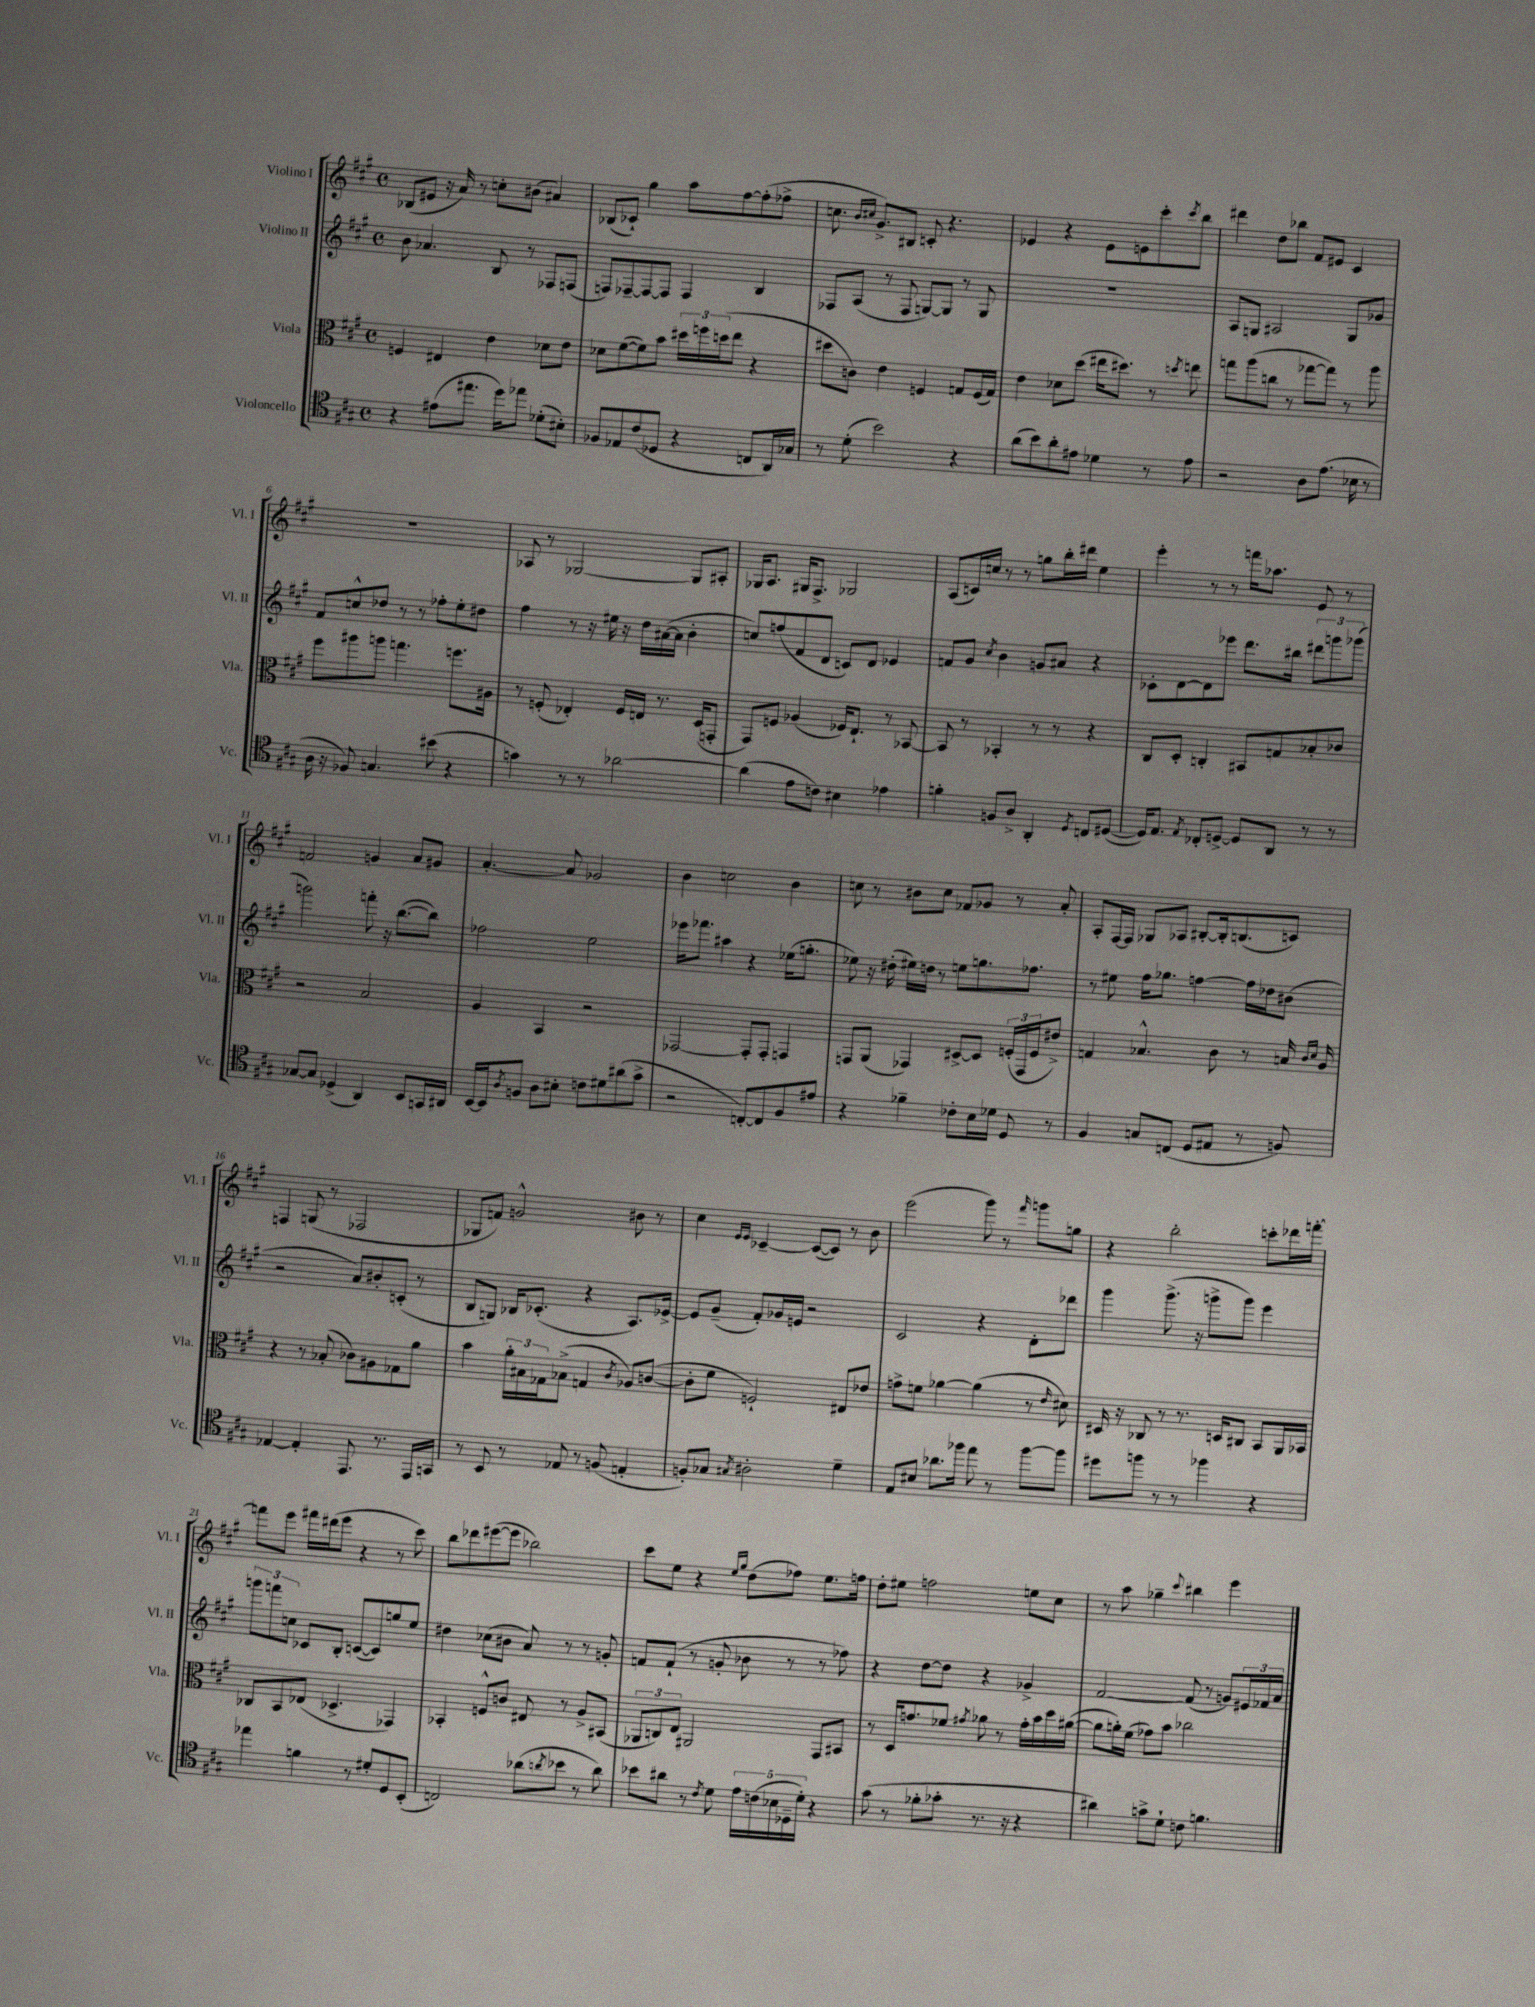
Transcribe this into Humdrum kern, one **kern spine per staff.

**kern	**kern	**kern	**kern
*part4	*part3	*part2	*part1
*staff4	*staff3	*staff2	*staff1
*I"Violoncello	*I"Viola	*I"Violino II	*I"Violino I
*I'Vc.	*I'Vla.	*I'Vl. II	*I'Vl. I
*clefC4	*clefC3	*clefG2	*clefG2
*k[f#c#g#]	*k[f#c#g#]	*k[f#c#g#]	*k[f#c#g#]
*M4/4	*M4/4	*M4/4	*M4/4
*met(c)	*met(c)	*met(c)	*met(c)
=1	=1	=1	=1
4r	4Fn/	8b\	(8B-X/L
.	.	4.a-X/	8e#X/J
(8e#X\L	4E#X/	.	16r
.	.	.	16a/)
8.ee#X\J	.	.	8r
.	4e\	8B/	8ccn'\L
16dd\KL)	.	.	.
8ee-X\J	.	8r	(8b#X\J
(8d-X'\L	8d-X\L	8F-X/L	4a#X/)
8B#X'\J)	8e\J	(8Fn/J	.
=2	=2	=2	=2
8F-X/L	8d-X\L	8Fn/L)	(8B-X/L
8E-X/	([8f#\	[8F-X~/	8c-X`/J)
(8c#/	8f#\])	8F-/_	4gg#\
8D-X/J	8b\J	8F-/J]	.
4r	24dd#X\LL	4F-/	8aa\L
.	24ffn\	.	.
.	(24ddn\J	.	.
.	8ee\J	.	[8ff#\
8Cn/L	4r	4B/	(8ff#'\]
16AA/L)	.	.	8ff-X^\J
16G-X/JJ	.	.	.
=3	=3	=3	=3
8r	8dd#X\L	8F-X/L	8.ccn\
(8d'\	8cn\J)	(8A/J	.
.	.	.	16qqb/LL
.	.	.	16qqcc#X/JJ
.	.	.	8.g#^/L)
2b\)	4e\	8r	.
.	.	8F-/	8B#X/J
.	4Fn/	[8Gn/L)	8cn'/
.	.	8G/J]	4.r
4r	8Gn/L	8r	.
.	(16F/L	8G/	.
.	16G/JJ)	.	.
=4	=4	=4	=4
(8a\L	4e\	1r	4e-X/
8b\)	.	.	.
8a'\	8d-X\L	.	4r
8e#X\J	(8dd\J	.	.
4d-X\	16ee#X\KL	.	8e-\L
.	8.dd#X\J)	.	.
.	.	.	8en\
8r	8r	.	8ccc#'\
.	8qddn/	.	8qccc#/
8e#\	8een\	.	8bb\J
=5	=5	=5	=5
2r	8ggn\L	8A/L	4ddd#X\
.	(8aa\	8Gn/J	.
.	8ccn\J	2A#X/	8dd\L
.	8r	.	8bb-X\J
8A\L	[8gg-X\L	.	8f#/L
(8.e\J	8gg-\J])	.	8e#X/J
.	8r	8G/L	4c#/
16B-X\	.	.	.
8r	8aa\	8g-X/J	.
!!LO:LB:g=z
=6	=6	=6	=6
16A\	8ff#\L	8f#/L	1r
16r	.	.	.
8F-X/)	8aa#X\	8ccn^^/	.
4.Gn/	8aan\J	8dd-X/J	.
.	4.ggn\	8r	.
.	.	8r	.
(8b#X\	.	8ff-X'\L	.
4r	8.ffn\L	8ee'\	.
.	.	8dd#X\J	.
.	16A#X\Jk	.	.
=7	=7	=7	=7
4gn\)	8r	4ff#\	8A-X/
.	(8Fn'/	.	8r
8r	4E-X'/)	8r	[2G-X/
8r	.	16r	.
.	.	16ee#X\	.
[2a-X\	16F/LL	16r	.
.	16En/JJ	16dd\LL	.
.	8.r	([16a#X\	.
.	.	16a#\JJ]	.
.	.	4b'\	8G-/L]
.	(16D/KL	.	.
.	8GGn'/J	.	8A#X'/J
=8	=8	=8	=8
(4a-\]	8GG#/L)	8ccn/L)	16G-X/KL
.	.	.	8.A/J
.	8Fn/J	(8ffn/	.
8e\L	(4A-X/	8f#/	16G#X/KL
.	.	.	8.F#^/J
8cn\J)	.	8d/J	.
4B#X\	16F-X/KL)	8cn/L)	2G-X/
.	8.E`/J	.	.
.	.	8d/J	.
4e-X\	8r	4e-X/	.
.	[8BB-X/	.	.
=9	=9	=9	=9
4fn'\	8BB-/]	8fn/L	(8A/L
.	8r	8g#/J	16cn/L)
.	.	.	16ccn/JJ
.	.	8qcc#/	.
8Fn/L	4BB-X'/	4b\	8r
8A^/J	.	.	8r
4AA'/	8r	8gn/L	8ggn\L
.	8r	8a#X/J	16bb'\L
.	.	.	16ddd#X\JJ
8qD/	.	.	.
8Cn/L	4r	4r	4ee\
([8D#X/J	.	.	.
=10	=10	=10	=10
16D#/KL])	8C#/L	8c-X'\L	4eee'\
8.E/J	.	.	.
.	8D'/J	[8d\	.
8qE/	.	.	.
8C-X'/L	4Cn'/	8d\]	8r
[8Dn^/J	.	8eee-X\J	8r
8D/L]	8BB#X/L	8.ddd\L	16fffn\KL
.	.	.	8.aa-X\J
8AA/J	8Gn/	.	.
.	.	16bb#X\Jk	.
8r	8B-X'/	12ddd#X\L	8e/
.	.	12gggn\	.
8r	8c-X/J	.	8r
.	.	(12ggg-X\J	.
!!LO:LB:g=z
=11	=11	=11	=11
[8G-X/L	2r	2gggn\)	2fn/
8G-/J]	.	.	.
(4D-X^/	.	.	.
4AA/)	2B/	8fffn'\	4gn/
.	.	16r	.
.	.	([8.bb\L	.
8BB/L	.	.	8a/L
16GGn/L	.	8bb\J])	8g#X/J
16AA#X/JJ	.	.	.
=12	=12	=12	=12
[16BB/LL	4A/	2ff-X\	[4.a'/
16BB/J]	.	.	.
8qA/	.	.	.
8Fn/J	.	.	.
8A\L	4BB/	.	.
8B#X'\J	.	.	8a/]
8cn\L	2r	2ee\	2g-X/
8d#X\	.	.	.
(8a#X\	.	.	.
8g#^\J	.	.	.
=13	=13	=13	=13
2r	[2GG-X/	16eee-X\KL	4b\
.	.	8.fff-X\J	.
.	.	4aa#X\	2ccn\
[8Cn'/L)	8GG-'/L]	4r	.
8C/]	8GG-'/J	.	.
8F#/	4GGn/	(16ee-X\KL	4b\
.	.	8.ggn'\J	.
8e#X/J	.	.	.
=14	=14	=14	=14
4r	8GGn/L	8ee-X\)	8ccn\
.	(8AA/J	16r	8r
.	.	(16dd#X'\	.
4f-X~\	4GG-X/)	16ee#X\LL)	8b#X\L
.	.	16ddn\JJ	.
.	.	8r	8cc\J
8c-X'\L	[8D#X^/L	8een\L	8f-X/L
16B\L	8D#/J]	8.ggn\	8g-X/J
16d-X\JJ	.	.	.
8D/	(24Fn'/LL	.	8r
.	24GG-/	.	.
.	.	8.ff-X\J	.
.	24F/J	.	.
8r	8e#X^/J)	.	8a'/
=15	=15	=15	=15
4F#/	4Gn/	8r	8A'/L
.	.	8ee#X\	[16F#/L
.	.	.	16F#/JJ]
8Gn/L	4.B-X^^/	16ff#\KL	8G-X/L
.	.	8.gg-X\J	.
(8Cn/J	.	.	8A-X/J
8D/L	.	[4ffn\	[8B#X'/L
8E#X/J	8c#\	.	16B#'/k]
.	.	.	(8.Bn/
8r	8r	16ff\LL]	.
.	.	16dd-X\J	.
8Fn/)	16Bn/	(8b#X\J	8cn/J)
.	16qqc#/LL	.	.
.	16qqd/JJ	.	.
.	16A/	.	.
!!LO:LB:g=z
=16	=16	=16	=16
[4E-X/	4r	2r	4Fn/
4E-'/]	8r	.	(8Gn/
.	(8B-X'/	.	8r
8.EE/	8c-X\L)	8a/L)	2F-X/
.	8A#X\	8b#X'/	.
8.r	.	.	.
.	8G-X\	(8cn'/J	.
16EE/LL	8a\J	8r	.
16GGn/JJ	.	.	.
=17	=17	=17	=17
8r	4b\	8B/L	8G-X/L
8BB/	.	8Gn/J)	8fn/J)
8r	24a'\LL	16B-X/KL	2gn^^/
.	24B#X\	.	.
.	.	(8.c-X'/J	.
.	24G-X\J	.	.
8E-X/	(8B-X^\J	.	.
8r	4Gn/	4r	.
(8Fn/	.	.	.
.	8qc#/	.	.
4En'/	8A-X/L)	8.A/L)	8b#X\
.	([8cn/J	.	8r
.	.	[16e-X^/Jk	.
=18	=18	=18	=18
8Fn'/L)	8c'\L]	8e-/L]	4cc#\
8G-X/J	8f#\J	(8g#~/J	.
.	.	.	16qqe/LL
8qG#X/	.	.	16qqe/JJ
2A#X'\	2Fn`/)	8f#'/L)	[4c-X~/
.	.	16g-X/L	.
.	.	16en/JJ	.
.	.	2r	(8c-/L_
.	.	.	8c-/J])
4d~\	8E#X/L	.	8r
.	8e-X/J	.	8b\
=19	=19	=19	=19
8E/L	8gn^\L	2c#/	(2eee\
8B#X/J	8fn\J	.	.
8.a-X\L	[4a-X\	.	.
16ff-X\Jk	.	.	.
8ee\	(4a-\]	4r	8ggg#\)
8r	.	.	8r
.	.	.	16qqfff#/
[8ff-\L	8r	8d'\L	8gggn\L
.	16qqe/	.	.
8ff-\J]	8d#X\)	8ddd-X\J	8ggn\J
=20	=20	=20	=20
8dd#X\L	16D#X/	4ggg#\	4r
.	16r	.	.
8ffn\J	8C-X/	.	.
8r	8r	(8.ggg#^\	2bb'\
8r	8.r	.	.
.	.	16r	.
4ff-X\	.	8gggn^\L	.
.	16Dn/KL	.	.
.	8C#X/J	8ggg\J)	.
4r	8BB/L	4eee\	8cccn'\L
.	16AA/L	.	16ddd-X\L
.	16BB-X/JJ	.	[16fffn'\JJ
!!LO:LB:g=z
=21	=21	=21	=21
4ee-X\	8C-X/L	12gggn\L	8fffn\L]
.	.	12fffn\	.
.	8BB/	.	8eee\J
.	.	12ccn\J	.
4fn\	(8E-X/J	8c-X/L	16fff#X\LL
.	.	.	(16ddd#X\J
.	4.D-X^/	8B'/J	8eee\J
8r	.	([8cn/L	4r
8d#X'/L	.	8c/])	.
8D/	4GG-X/)	8ggn/	8r
(8BB'/J	.	8ee/J	8ccc#\)
=22	=22	=22	=22
2Cn/)	4BB-X'/	4dd#X\	8bb\L
.	.	.	8ddd-X\
.	8Fn^^/L	(8cc-X\L	([8eee#X\
.	8cn/J	8b#X\J	8eee#\J]
(8a-X\L	8E#X/	8a/)	2bb-X\)
8qan/	.	.	.
8b-X\J	8r	8r	.
8r	8A^/L	8r	.
8a\)	(8BB#X/J	8gn'/	.
=23	=23	=23	=23
8b-X\L	12AA-X/L	8fn/L	8ccc#\L
.	12Cn/)	.	.
8a#X\J	.	(8f`/J	8ee\J
.	12E/J	.	.
8r	2AA#X/	8r	4r
8qc#/	.	.	.
8d\	.	8gn'/	.
.	.	.	16qqee/LL
.	.	.	16qqgg#/JJ
20e\LL	.	8b-X\	(8dd\L
(20cn\	.	.	.
20B-X\	.	.	.
.	.	8r	8ff-X\J)
20D-X~\	.	.	.
20d'\JJ)	.	.	.
4r	8GG#/L	8r	8.ee\L
.	8BB#X/J	8ff-X\)	.
.	.	.	16ffn\Jk
=24	=24	=24	=24
(8g#\	8r	4r	8dd'\L
8r	16D/KL	.	8ee#X\J
.	8.gn/	.	.
8f-X'\L	.	[8dd\L	2ffn\
8g-X'\J	8f-X/J	8dd\J]	.
.	8qg#X/	.	.
8.r	8a-X\	4r	.
.	8r	.	.
16r	.	.	.
4r	16g#'\LL	4g-X^/	8een\L
.	16b\	.	.
.	16dd\	.	8cc#\J
.	([16a#X\JJ	.	.
=25	=25	=25	=25
4a#X\)	8a#\L]	[2f#/	8r
.	16an'\L)	.	8aa\
.	(16f#\JJ	.	.
8gn^\L	8g-X\L)	.	4gg-X~\
8d`\J	8b\J	.	.
.	.	.	8qqccc#/
8cn\	2cc-X\	(8f#/]	4bb#X\
4.fn\	.	8r	.
.	.	8gn/L)	4eee\
.	.	24e#X/L	.
.	.	24f-X/	.
.	.	24a/JJ	.
==	==	==	==
*-	*-	*-	*-
